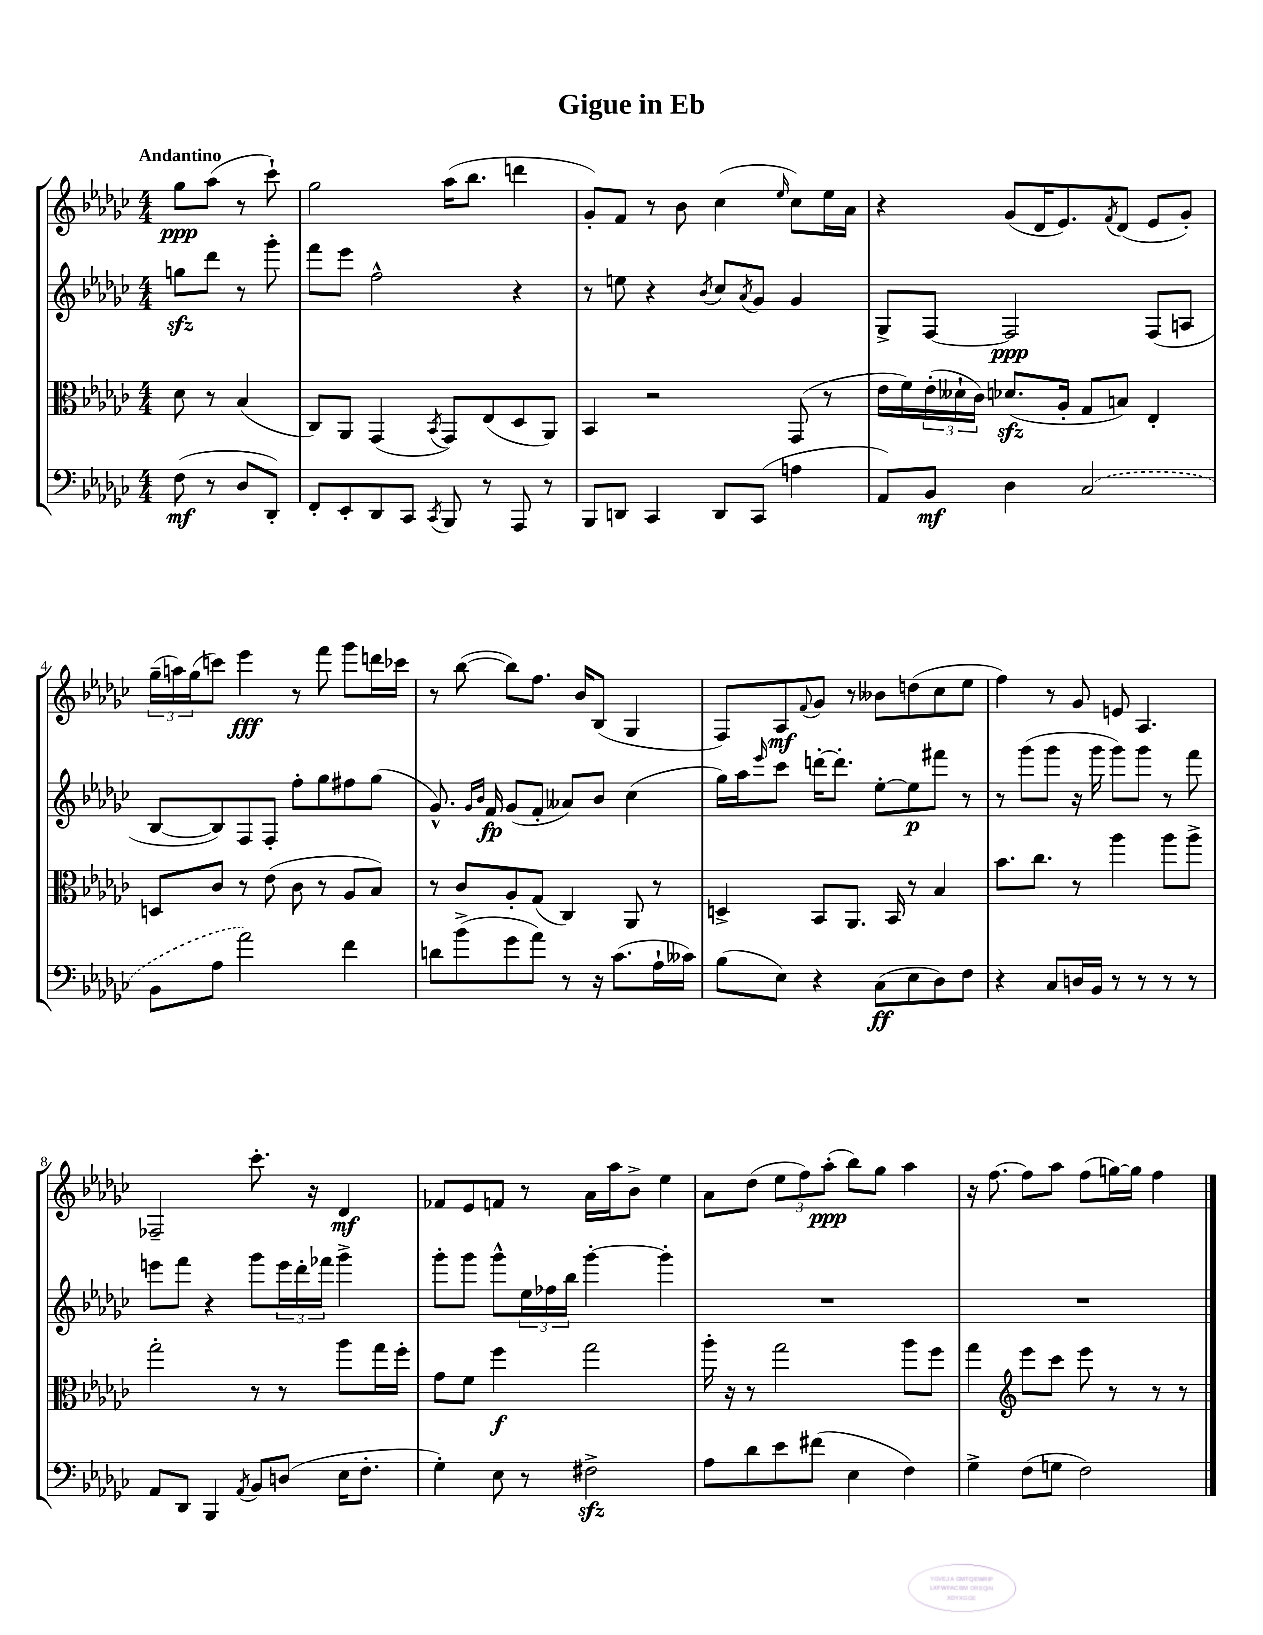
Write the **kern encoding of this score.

**kern	**dynam	**kern	**dynam	**kern	**dynam	**kern	**dynam
*part4	*part4	*part3	*part3	*part2	*part2	*part1	*part1
*staff4	*staff4	*staff3	*staff3	*staff2	*staff2	*staff1	*staff1
*clefF4	*	*clefC3	*	*clefG2	*	*clefG2	*
*k[b-e-a-d-g-c-]	*	*k[b-e-a-d-g-c-]	*	*k[b-e-a-d-g-c-]	*	*k[b-e-a-d-g-c-]	*
*M4/4	*	*M4/4	*	*M4/4	*	*M4/4	*
=	=	=	=	=	=	=	=
!	!	!	!	!	!	!LO:TX:a:B:t=Andantino	!
(8F\	mf	8d-\	.	8ggnzz\L	.	8gg-\L	ppp
8r	.	8r	.	8ddd-\J	.	(8aa-\J	.
8D-/L	.	(4B-/	.	8r	.	8r	.
8DD-'/J)	.	.	.	8ggg-'\	.	8ccc-`\)	.
=1	=1	=1	=1	=1	=1	=1	=1
8FF'/L	.	8C-/L)	.	8fff\L	.	2gg-\	.
8EE-'/	.	8AA-/J	.	8eee-\J	.	.	.
8DD-/	.	(4GG-/	.	2ff^^\	.	.	.
8CC-/J	.	.	.	.	.	.	.
8qCC-/	.	8qBB-/	.	.	.	.	.
8BBB-/	.	8GG-/L)	.	.	.	(16aa-\KL	.
.	.	.	.	.	.	8.bb-\J	.
8r	.	(8E-/	.	.	.	.	.
8AAA-/	.	8D-/	.	4r	.	4dddn\	.
8r	.	8AA-/J)	.	.	.	.	.
=2	=2	=2	=2	=2	=2	=2	=2
8BBB-/L	.	4BB-/	.	8r	.	8g-'/L)	.
8DDn/J	.	.	.	8een\	.	8f/J	.
4CC-/	.	2r	.	4r	.	8r	.
.	.	.	.	.	.	8b-\	.
.	.	.	.	8qb-/	.	.	.
8DD/L	.	.	.	8cc-/L	.	(4cc-\	.
.	.	.	.	8qa-/	.	.	.
(8CC-/J	.	.	.	8g-/J	.	.	.
.	.	.	.	.	.	16qqee-/	.
4An\	.	(8GG-/	.	4g-/	.	8cc-\L)	.
.	.	8r	.	.	.	16ee-\L	.
.	.	.	.	.	.	16a-\JJ	.
=3	=3	=3	=3	=3	=3	=3	=3
8AA-/L)	.	16e-\LL	.	8G-^/L	.	4r	.
.	.	16f\)	.	.	.	.	.
8BB-/J	mf	(24e-'\	.	[8F/J	.	.	.
.	.	24d--X`\	.	.	.	.	.
.	.	24c-\JJ)	.	.	.	.	.
4D-\	.	(8.d-Xzz/L	.	2F/]	ppp	(8g-/L	.
.	.	.	.	.	.	16d-/K	.
.	.	16A-'/Jk	.	.	.	8.e-/)	.
(2C-/	.	8G-/L	.	.	.	.	.
.	.	.	.	.	.	8qf/	.
.	.	8Bn/J)	.	.	.	(8d-/J	.
.	.	4E-'/	.	(8F/L	.	8e-/L	.
.	.	.	.	8An/J	.	8g-'/J)	.
!!LO:LB:g=z
=4	=4	=4	=4	=4	=4	=4	=4
8BB-\L	.	8Dn/L	.	[8B-/L	.	(24gg-~\LL	.
.	.	.	.	.	.	24aan\)	.
.	.	.	.	.	.	(24gg-\J	.
8A-\J	.	8c-/J	.	8B-/])	.	8cccn\J)	.
2a-\)	.	8r	.	8F/	.	4eee-\	fff
.	.	(8e-\	.	8F'/J	.	.	.
.	.	8c-\	.	8ff'\L	.	8r	.
.	.	8r	.	8gg-\	.	8fff\	.
4f\	.	8A-/L	.	8ff#X\	.	8ggg-\L	.
.	.	8B-/J)	.	(8gg-\J	.	16dddn\L	.
.	.	.	.	.	.	16ccc-X\JJ	.
=5	=5	=5	=5	=5	=5	=5	=5
8dn\L	.	8r	.	8.g-^^/)	.	8r	.
(8b-^\	.	8c-/L	.	.	.	([8bb-\	.
.	.	.	.	16qqg-/LL	.	.	.
.	.	.	.	16qqb-/JJ	.	.	.
.	.	.	.	16f/	fp	.	.
8g-\	.	8A-'/	.	(8g-/L	.	8bb-\L])	.
8a-\J)	.	(8G-/J	.	8f'/J	.	8.ff\J	.
8r	.	4C-/)	.	8a--X/L)	.	.	.
.	.	.	.	.	.	16b-/KL	.
16r	.	.	.	8b-/J	.	(8B-/J	.
(8.c-\L	.	.	.	.	.	.	.
.	.	8AA-/	.	(4cc-\	.	4G-/	.
16A-`\L	.	8r	.	.	.	.	.
16c--X\JJ)	.	.	.	.	.	.	.
=6	=6	=6	=6	=6	=6	=6	=6
(8B-\L	.	4Dn^/	.	16gg-\LL)	.	8F/L)	.
.	.	.	.	16aa-\J	.	.	.
.	.	.	.	16qqeee-/	.	.	.
8E-\J)	.	.	.	8ccc-\J	.	8A-/	mf
.	.	.	.	.	.	8qqf/	.
4r	.	8BB-/L	.	[16dddn'\KL	.	8g-/J	.
.	.	.	.	8.ddd'\J]	.	.	.
.	.	8.AA-/J	.	.	.	8r	.
(8C-\L	ff	.	.	[8ee-'\L	.	8b--X\L	.
.	.	16BB-/	.	.	.	.	.
8E-\	.	8r	.	8ee-\]	p	(8ddn\	.
8D-\)	.	4B-/	.	8fff#X\J	.	8cc-\	.
8F\J	.	.	.	8r	.	8ee-\J	.
=7	=7	=7	=7	=7	=7	=7	=7
4r	.	8.b-\L	.	8r	.	4ff\)	.
.	.	.	.	(8ggg-\L	.	.	.
.	.	8.cc-\J	.	.	.	.	.
8C-/L	.	.	.	8ggg-\J	.	8r	.
16Dn/L	.	8r	.	16r	.	8g-/	.
16BB-/JJ	.	.	.	16ggg-\	.	.	.
8r	.	4aa-\	.	8ggg-\L)	.	8en/	.
8r	.	.	.	8ggg-\J	.	4.A-/	.
8r	.	8aa-\L	.	8r	.	.	.
8r	.	8aa-^\J	.	8fff\	.	.	.
!!LO:LB:g=z
=8	=8	=8	=8	=8	=8	=8	=8
8AA-/L	.	2gg-'\	.	8eeen\L	.	2F-X~/	.
8DD-/J	.	.	.	8fff\J	.	.	.
4BBB-/	.	.	.	4r	.	.	.
8qAA-/	.	.	.	.	.	.	.
8BB-/L	.	8r	.	8ggg-\L	.	8.ccc-'\	.
(8Dn/J	.	8r	.	24eee\L	.	.	.
.	.	.	.	24ddd-'\	.	.	.
.	.	.	.	.	.	16r	.
.	.	.	.	24fff-X\JJ	.	.	.
16E-\KL	.	8aa-\L	.	4ggg-^\	.	4d-/	mf
8.F'\J	.	.	.	.	.	.	.
.	.	16gg-\L	.	.	.	.	.
.	.	16ff'\JJ	.	.	.	.	.
=9	=9	=9	=9	=9	=9	=9	=9
4G-'\)	.	8g-\L	.	8ggg-'\L	.	8f-X/L	.
.	.	8f\J	.	8ggg-\J	.	8e-/	.
8E-\	.	4ff\	f	8ggg-^^\L	.	8fn/J	.
8r	.	.	.	24ee-\L	.	8r	.
.	.	.	.	24ff-X\	.	.	.
.	.	.	.	24bb-\JJ	.	.	.
2F#Xzz^\	.	2gg-\	.	[4ggg-'\	.	16a-\LL	.
.	.	.	.	.	.	16aa-\J	.
.	.	.	.	.	.	8b-^\J	.
.	.	.	.	4ggg-'\]	.	4ee-\	.
=10	=10	=10	=10	=10	=10	=10	=10
8A-\L	.	16aa-'\	.	1r	.	8a-\L	.
.	.	16r	.	.	.	.	.
8d-\	.	8r	.	.	.	(8dd-\J	.
8e-\	.	2gg-\	.	.	.	12ee-\L	.
.	.	.	.	.	.	12ff\)	.
(8f#X\J	.	.	.	.	.	.	.
.	.	.	.	.	.	(12aa-'\J	ppp
4E-\	.	.	.	.	.	8bb-\L)	.
.	.	.	.	.	.	8gg-\J	.
4F\)	.	8aa-\L	.	.	.	4aa-\	.
.	.	8ff\J	.	.	.	.	.
=11	=11	=11	=11	=11	=11	=11	=11
4G-^\	.	4gg-\	.	1r	.	16r	.
.	.	.	.	.	.	[8.ff\	.
*	*	*clefG2	*	*	*	*	*
(8F\L	.	8eee-\L	.	.	.	8ff\L]	.
8Gn\J	.	8ccc-\J	.	.	.	8aa-\J	.
2F\)	.	8eee-\	.	.	.	(8ff\L	.
.	.	8r	.	.	.	[16ggn\L)	.
.	.	.	.	.	.	16gg\JJ]	.
.	.	8r	.	.	.	4ff\	.
.	.	8r	.	.	.	.	.
==	==	==	==	==	==	==	==
*-	*-	*-	*-	*-	*-	*-	*-
